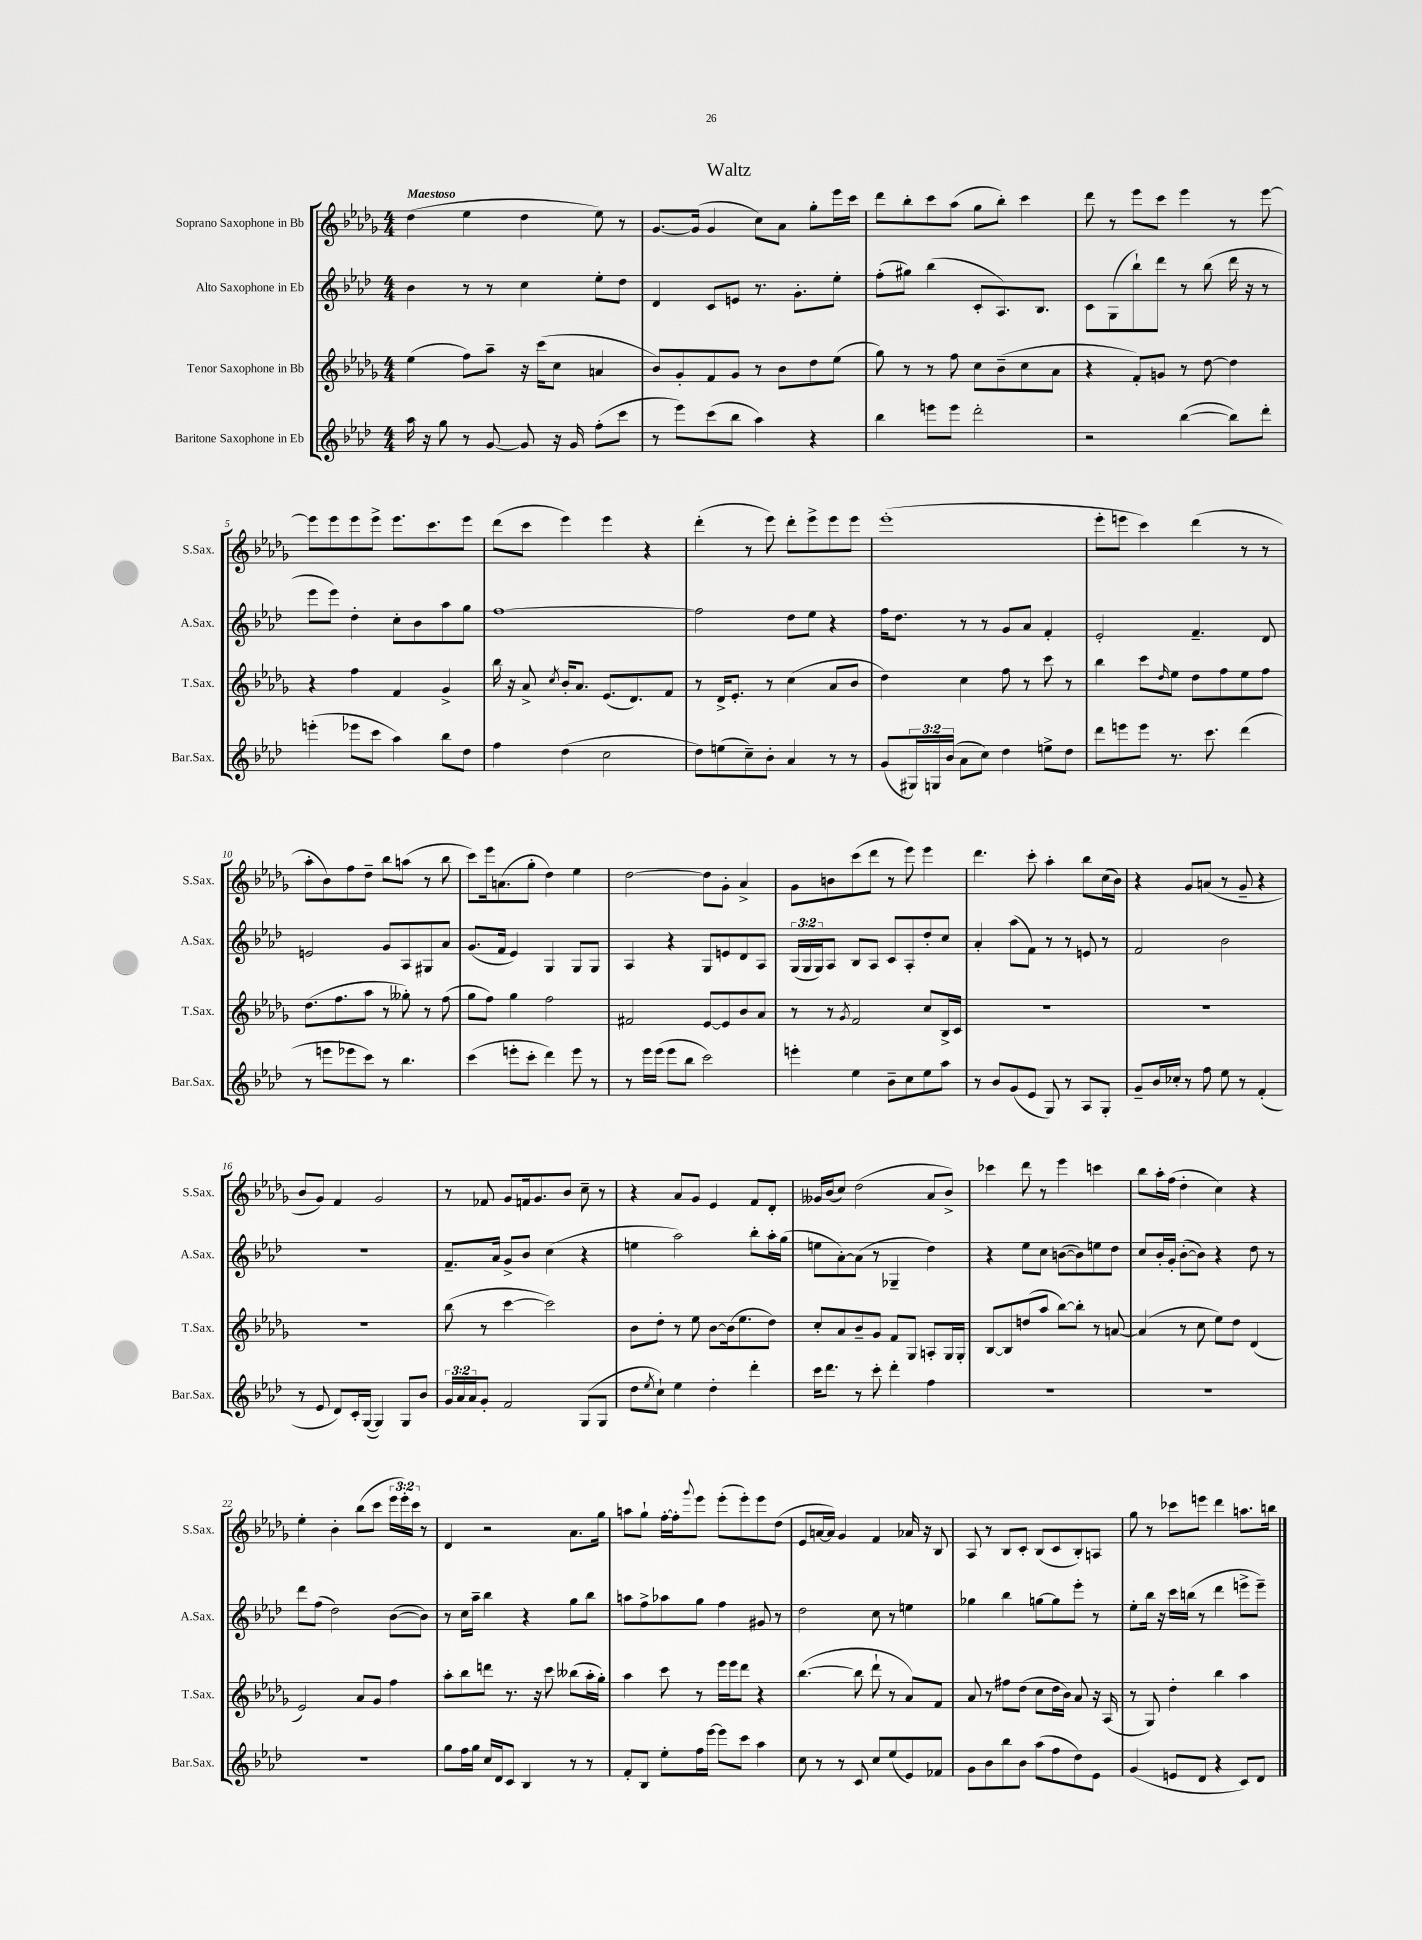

**kern	**kern	**kern	**kern
*staff4	*staff3	*staff2	*staff1
*clefG2	*clefG2	*clefG2	*clefG2
*k[b-e-a-d-]	*k[b-e-a-d-g-]	*k[b-e-a-d-]	*k[b-e-a-d-g-]
*M4/4	*M4/4	*M4/4	*M4/4
16aa-\	(4ee-\	4b-\	(4dd-\
16r	.	.	.
8gg\	.	.	.
8r	8ff\L)	8r	4ee-\
[8g/	8aa-~\J	8r	.
8g/]	16r	4cc\	4dd-\
.	(16ccc\LK	.	.
16r	8cc\J	.	.
16g/	.	.	.
(8ff'\L	4a/	8ee-'\L	8ee-\)
8ccc\J	.	8dd-\J	8r
=	=	=	=
8r	8b-/L)	4d-/	[8.g-/L
8eee-\L)	8g-'/	.	.
.	.	.	(16g-/]Jk
(8ccc\	8f/	8c/L	4g-/
8bb-\J	8g-/J	8e/J	.
4aa-\)	8r	8.r	8cc\L)
.	8b-\L	.	8a-\J
.	.	8.g'\L	.
4r	8dd-\	.	8gg-'\L
.	(8ee-\J	8ee-'\J	16eee-\L
.	.	.	16ccc\JJ
=	=	=	=
4bb-\	8gg-\)	(8ff'\L	8ddd-\L
.	8r	8gg#\J)	8bb-'\
8eee\L	8r	(4bb-\	8ccc\
8eee\J	8ff\	.	(8aa-\J
2ddd-'\	8cc\L	8c'/L	8gg-\L
.	(8b-~\	8.A-/)	8bb-'\J)
.	8cc\	.	4ccc\
.	.	8.B-/J	.
.	8a-\J	.	.
=	=	=	=
2r	4r	8c\L	8ddd-\
.	.	(8G\	8r
.	8f'/L)	8bb-`\)	8eee-\L
.	8g/J	8ddd-\J	8ccc\J
([4bb-\	8r	8r	4eee-\
.	[8dd-\	(8bb-\	.
8bb-\]L)	4dd-\]	16ddd-\	8r
.	.	16r	.
8ddd-'\J	.	8r	[8eee-\
=	=	=	=
(4eee'\	4r	8eee-\L	8eee-\]L
.	.	8eee-\J)	8eee-\
8eee-\L	4ff\	4dd-'\	8eee-\
8ccc\J	.	.	8eee-^\J
4aa-\)	4f/	8cc'\L	8.eee-\L
.	.	8b-\	.
.	.	.	8.ccc\
8bb-\L	4g-^/	8aa-\	.
8dd-\J	.	8gg\J	8eee-\J
=	=	=	=
4ff\	16bb-\	[1ff	(8ddd-\L
.	16r	.	.
.	8a-^/	.	8ccc\J
.	8qcc/	.	.
(4dd-\	16b-'/LK	.	4eee-\)
.	8.a-/J	.	.
2cc\	(8.e-/L	.	4eee-\
.	8.d-/)	.	.
.	.	.	4r
.	8f/J	.	.
=	=	=	=
8dd-\L)	8r	2ff\]	(4ddd-'\
(8ee\	16d-^/LK	.	.
.	8.e-'/J	.	.
8cc~\)	.	.	8r
8b-'\J	8r	.	8eee-\)
4a-/	(4cc\	8dd-\L	8ddd-'\L
.	.	8ee-\J	8eee-^\
8r	8a-/L	4r	8eee-\
8r	8b-/J	.	8eee-\J
=	=	=	=
(8g/L	4dd-\)	16ff\LK	(1eee-'
.	.	8.dd-\J	.
24G#/L)	.	.	.
24G/	.	.	.
(24b-/JJ	.	.	.
8a-\L	4cc\	8r	.
8cc\J)	.	8r	.
4dd-\	8ff\	8g/L	.
.	8r	8a-/J	.
8ee^\L	8ccc\	4f'/	.
8dd-\J	8r	.	.
=	=	=	=
8ddd-\L	4bb-\	2e-'/	8eee-'\L
8eee\	.	.	8eee\J
8eee\J	8ccc\L	.	4ccc\)
.	16qqdd-/	.	.
8.r	8ee-\J	.	.
.	8dd-\L	4.f~/	(4ddd-\
8.ccc\	.	.	.
.	8ff\	.	.
(4ddd-\	8ee-\	.	8r
.	8ff\J	8d-/	8r
=	=	=	=
8r	(8.dd-\L	2e/	8aa-'\L
8eee\L	.	.	8b-\)
.	8.ff\	.	.
8eee-\	.	.	8ff\
8ccc\J)	8aa-\J	.	8dd-~\J
8r	8r	8g/L	8bb-\L
4.bb-\	8gg--'\)	8A-/	(8aa\J
.	8r	8G#/	8r
.	(8ff\	8a-/J	8bb-\
=	=	=	=
(4ccc\	8gg-\L	(8.g/L	8ccc\L)
.	8ff\J)	.	16eee-\k
.	.	16f/Jk	(8.a\
8eee'\L	4gg-\	4e-/)	.
8ccc'\J	.	.	8gg-'\J
4ddd-\)	2ff\	4G/	4dd-\)
8eee\	.	8G/L	4ee-\
8r	.	8G/J	.
=	=	=	=
8r	2f#/	4A-/	[2dd-\
16eee-\LL	.	.	.
(16eee-\JJ	.	.	.
8eee-\L	.	4r	.
8bb-\J	.	.	.
2ccc\)	[8e-/L	8G/L	8dd-\]L
.	8e-/]	8e/	8g-'\J
.	8b-/	8d-/	4a-^/
.	8a-/J	8A-/J	.
=	=	=	=
4eee'\	8r	(24G/LL	8g-\L
.	.	24G/	.
.	.	24G/J)	.
.	8r	8A-/J	8b\
.	8qg-/	.	.
4ee-\	2f/	8B-/L	(8ccc\
.	.	8A-/J	8ddd-\J
8b-~\L	.	8c/L	8r
8cc\	.	8A-'/	8eee-\)
8ee-\	8cc/L	8dd-'/	4eee-\
8aa-\J	16B-^/L	8cc/J	.
.	16c/JJ	.	.
=	=	=	=
8r	1r	4a-'/	4.ddd-\
8b-/L	.	.	.
(8g/	.	(8aa-\L	.
8e-/J	.	8f\J)	8ccc'\
8G/)	.	8r	4aa-'\
8r	.	8r	.
8A-/L	.	8e/	8bb-\L
8G'/J	.	8r	(16cc\L
.	.	.	16b-\JJ)
=	=	=	=
8g~/L	1r	2f/	4r
16b-/L	.	.	.
16cc-'/JJ	.	.	.
8r	.	.	8g-/L
8ff\	.	.	(8a/J
8ee-\	.	2b-\	8r
8r	.	.	8g-~/
(4f'/	.	.	4r
=	=	=	=
8r	1r	1r	8b-/L
8e-/	.	.	8g-/J)
8d-/L)	.	.	4f/
16c'/L	.	.	.
([16G/JJ	.	.	.
4G/])	.	.	2g-/
8G/L	.	.	.
8b-/J	.	.	.
=	=	=	=
24g/LL	(8bb-\	8.f~/L	8r
24a-/	.	.	.
24a-/J	.	.	.
8g'/J	8r	.	8f-/
.	.	16a-/Jk	.
2f/	[4ccc\	8g^/L	8g-/L
.	.	8b-/J	16f/k
.	.	.	8.g-/
.	2ccc\])	(4cc\	.
.	.	.	8b-/J
(8G/L	.	4r	8cc~\
8G/J	.	.	8r
=	=	=	=
8dd-\L	8b-\L	4ee\	4r
8qee-/	.	.	.
8cc`\J)	8dd-'\J	.	.
4ee-\	8r	2aa-\)	8a-/L
.	8ee-\	.	8g-/J
4dd-'\	[8b-\L	.	4e-/
.	(16b-\]k	.	.
.	8.ee-\	.	.
4ddd-'\	.	8bb-'\L	8f/L
.	8dd-\J)	16aa-'\L	8d-'/J
.	.	(16gg\JJ	.
=	=	=	=
16ccc\LK	8cc'/L	8ee\L	16g--/LL
8.ddd-\J	.	.	(16b-/J
.	8a-/	[8a-'\)	8cc/J)
8r	8b-~/	(8a-\]J	(2dd-\
8ccc'\	8g-/J	8r	.
4ddd-'\	8f/L	4G-~/	.
.	8G-/J	.	.
4ff\	8A'/L	4dd-\)	8a-/L
.	16G-/L	.	8b-^/J)
.	16G-'/JJ	.	.
=	=	=	=
1r	[8B-/L	4r	4ccc-\
.	8B-/]	.	.
.	(8dd/	8ee-\L	8ddd-\
.	8aa-/J	8cc\J	8r
.	[8bb-\L)	([8b\L	4eee-\
.	8bb-'\]J	8b\])	.
.	8r	8ee\	4ccc\
.	[8a/	8dd-\J	.
=	=	=	=
1r	(4a/]	8cc/L	8bb-\L
.	.	16b-'/L	16aa-'\L
.	.	16g'/JJ	(16ff\JJ
.	8r	([8b-'\L	4dd-'\
.	8cc\	8b-\]J)	.
.	8ee-\L)	4r	4cc\)
.	8dd-\J	.	.
.	(4d-/	8dd-\	4r
.	.	8r	.
=	=	=	=
1r	2e-/)	8ddd-\L	4ee-'\
.	.	(8ff\J	.
.	.	2dd-\)	4b-'\
.	8a-/L	.	(8bb-\L
.	8g-/J	.	8ccc\J
.	4ff\	([8b-\L	24eee-\LL
.	.	.	24eee-'\)
.	.	.	24ccc\JJ
.	.	8b-\]J)	8r
=	=	=	=
8gg\L	8aa-'\L	8r	4d-/
16ff\L	8bb-\	16cc\LL	.
16gg\JJ	.	16aa-~\JJ	.
16cc/LL	8ddd\J	4bb-\	2r
16d-/J	.	.	.
8c/J	8.r	.	.
4B-/	.	4r	.
.	16r	.	.
.	8ccc\	.	.
8r	(8bb--\L	8gg\L	8.a-\L
8r	16aa-'\L	8bb-\J	.
.	16gg-'\JJ)	.	16gg-\Jk
=	=	=	=
8f'/L	4aa-\	8aa\L	8aa\L
8B-/J	.	8ff^\	8gg-`\J
8ee-'\L	8ccc\	8aa-\	[16ff'\LL
.	.	.	16ff'\]J
.	.	.	8qqggg-/
16ff\L	8r	8gg\J	8eee-\J
[16eee-\JJ	.	.	.
8eee-\]L	16eee-\LL	4ff\	(8eee-'\L
.	16eee-\J	.	.
8ccc\J	8ddd-\J	.	8eee-'\)
4aa-\	4r	8g#/	8eee-\
.	.	8r	(8dd-\J
=	=	=	=
8cc\	([4.bb-\	2dd-\	8e-/L
8r	.	.	[16a/L
.	.	.	16a/]JJ)
8r	.	.	4g-/
8c/	8bb-\]	.	.
8cc/L	8ddd-`\	8cc\	4f/
(8ee-/	8r	8r	.
8e-/)	8a-/L)	4ee\	16a-/
.	.	.	16r
8f-/J	8f/J	.	8B-/
=	=	=	=
8g\L	8a-/	4gg-\	8A-/
8b-\	8r	.	8r
8bb-\	8ff#\L	4bb-\	8B-/L
8b-\J	(8dd-\J	.	8c'/J
(8aa-\L	8cc\L	[8gg\L	(8B-/L
8ff\	16dd-\L	8gg\]	8c/
.	16b-\JJ)	.	.
8dd-\)	8a-/	8eee-'\J	8B-'/)
8e-\J	16r	8r	8A/J
.	(16A-/	.	.
=	=	=	=
(4g/	8r	8ee-'\L	8gg-\
.	8G-/)	16bb-\Jk	8r
.	.	16r	.
8e/L	4dd-'\	16ccc\LL	8ccc-\L
.	.	(16bb\JJ	.
8d-/J	.	8r	8eee\J
4r	4bb-\	4ddd-\	4ddd-\
8c/L)	4aa-\	8eee^\L	8.aa\L
8d-/J	.	8eee~\J)	.
.	.	.	16bb\Jk
==	==	==	==
*-	*-	*-	*-
